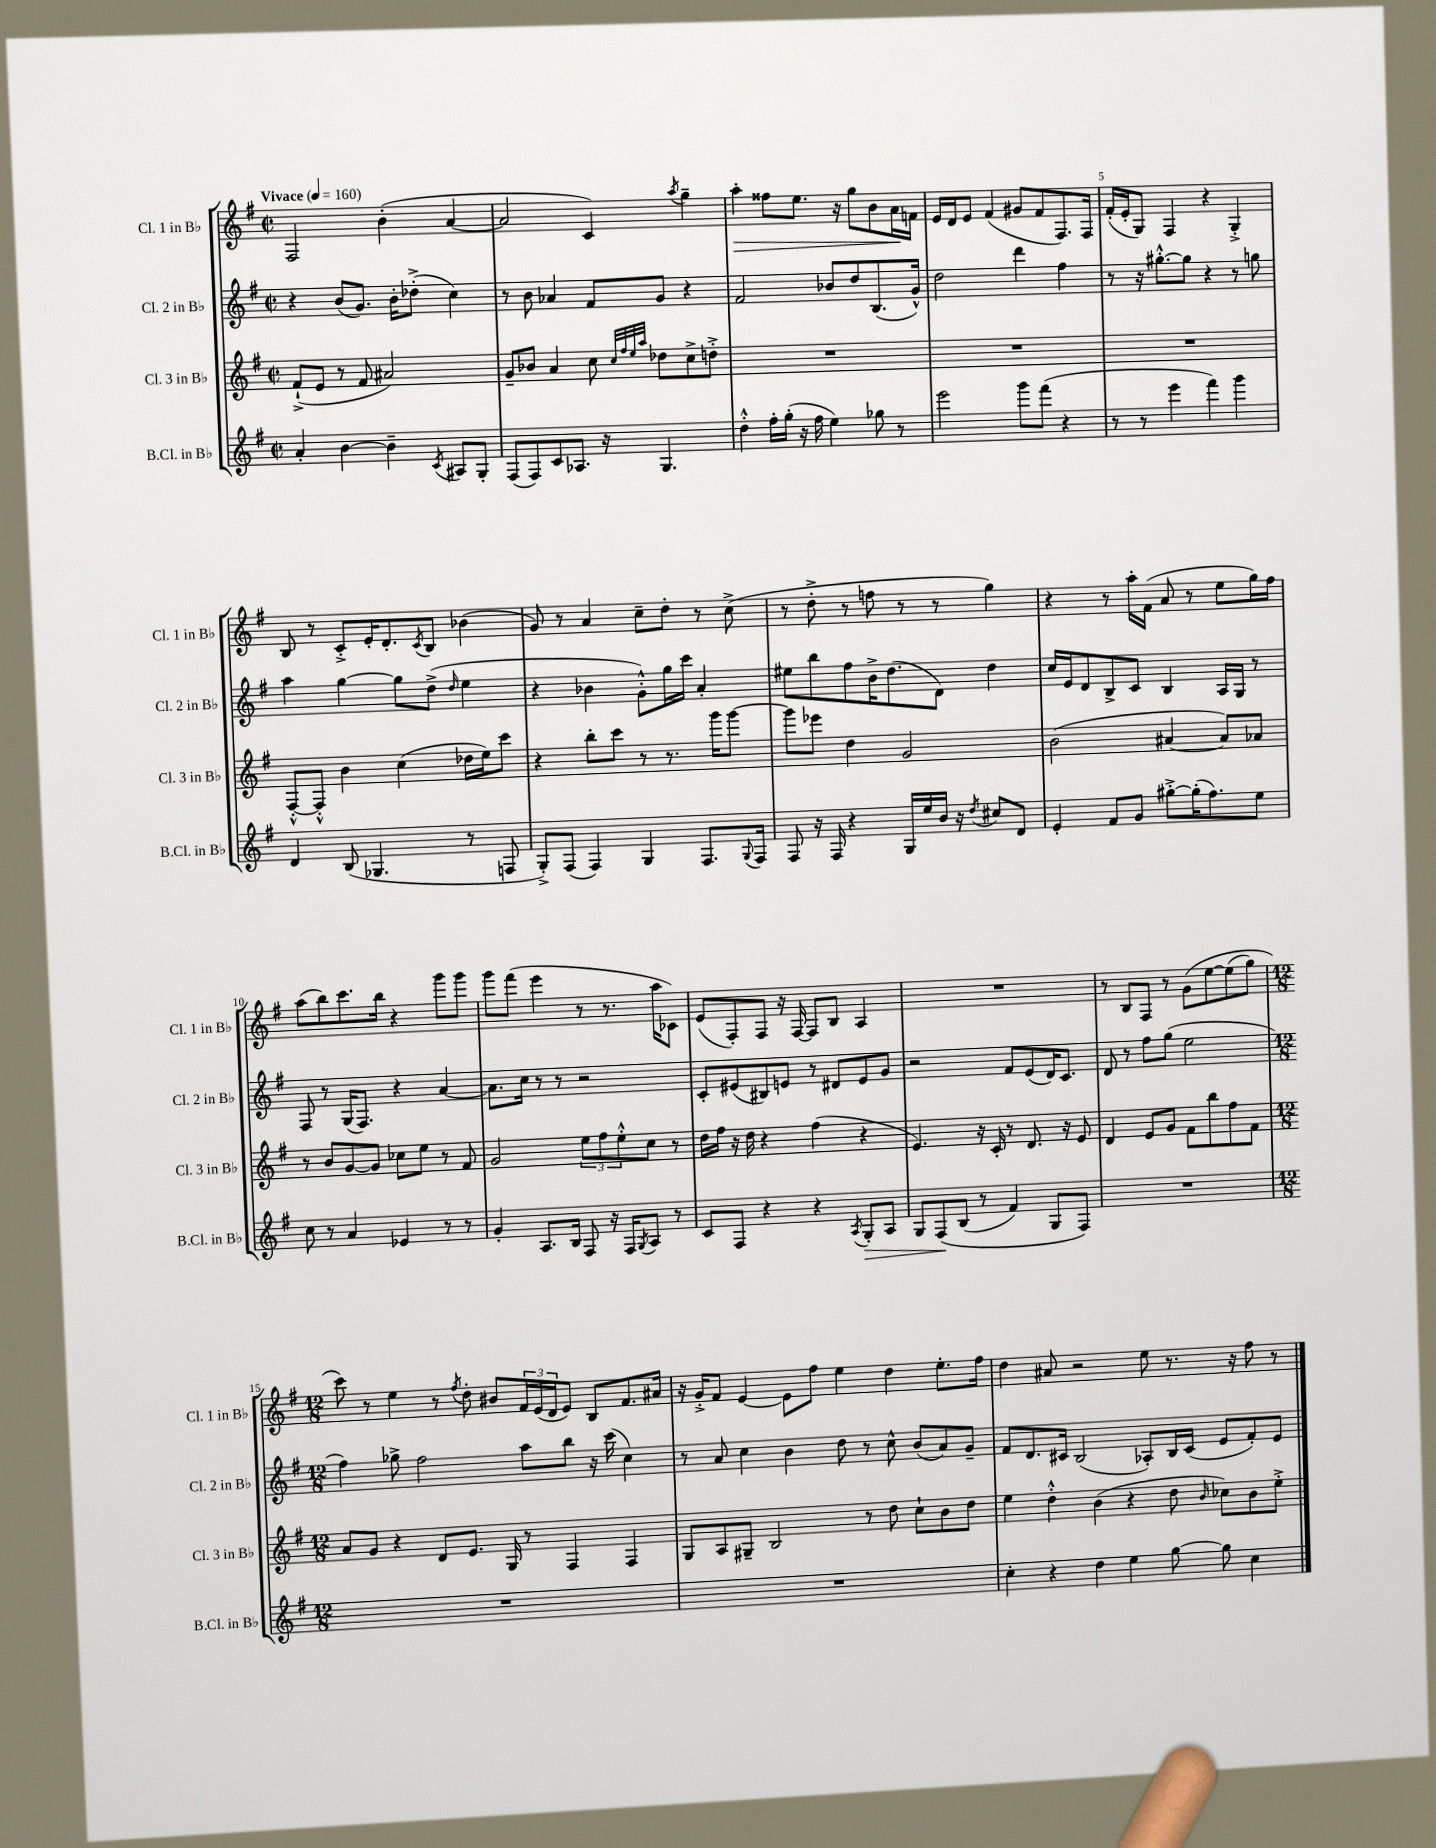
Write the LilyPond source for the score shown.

<<
\new StaffGroup <<
\new Staff = "s0" \with { instrumentName = "Cl. 1 in Bb" shortInstrumentName = "Cl. 1 in Bb" } {
    \clef treble \key g \major \defaultTimeSignature \time 2/2 \tempo "Vivace" 4 = 160
    fis2 b'4-.( a'4~ |
    a'2 c'4) \acciaccatura { a''8 } g''4-- |
    a''4-.\> fisis''8 e''8. r16 g''8 b'8 a'16\! f'16 |
    e'16 d'16 e'8 fis'4( gis'8 fis'8 fis8.) fis16 |
    fis'16-.( e'16-. g8) fis4 r4 g4-.-> |
    b8 r8 c'8-.-> e'16-. d'8.-. \acciaccatura { c'8 } b8 bes'4( |
    g'8) r8 a'4 c''8-- d''8-. r8 c''8->( |
    r8 d''8-.-> r8 f''8 r8 r8 g''4) |
    r4 r8 a''16-. fis'16( a'8 r8 e''8 g''16) fis''16 |
    a''8( b''8) c'''8. b''16 r4 g'''8 g'''8 |
    g'''8 fis'''8( e'''4 r8 r8. a''16 ces'8) |
    e'8( fis8-.) fis8 r16 fis16~ fis8 b8 a4 |
    R1 |
    r8 b8 fis8 r8 g'8\( e''8~ e''8( g''8) |
    \numericTimeSignature \time 12/8 c'''8\) r8 e''4 r8 \acciaccatura { fis''8 } d''8-. bis'8 \tuplet 3/2 { fis'16 e'16( d'16 } e'8) b8 fis'8. ais'16 |
    r16 g'16-.-> fis'8 e'4~ e'8 fis''8 e''4 d''4 e''8.-. fis''16 |
    d''4 ais'8 r2 e''8 r8. r16 fis''8 r8 \bar "|." |
}
\new Staff = "s1" \with { instrumentName = "Cl. 2 in Bb" shortInstrumentName = "Cl. 2 in Bb" } {
    \clef treble \key g \major \defaultTimeSignature \time 2/2
    r4 b'8( g'8.) b'16-. des''8-.->( c''4) |
    r8 b'8 aes'4 fis'8 g'8 r4 |
    fis'2 bes'8 d''8 b8.( g'16-^) |
    d''2 d'''4 fis''4 |
    r8 r16 gis''8.~-.-^ gis''8 r4 r8 g''8 |
    a''4 g''4~ g''8 d''8->( \grace { d''16 } e''4 |
    r4 bes'4 g'8-.-^) g''16 c'''16 a'4-. |
    eis''8 b''8 fis''8 b'16-> d''8.( d'8) d''4 |
    c''16 e'16 d'8 b8-> c'8 b4 a16 g16 r8 |
    fis8 r8 g16( fis8.) r4 a'4~ |
    a'8. c''16 r8 r8 r2 |
    c'8-. eis'8( bis8) e'8 r8 dis'8 e'8 g'8 |
    r2 fis'8 e'8( d'16) c'8. |
    d'8 r8 fis''8 g''8( e''2 |
    \numericTimeSignature \time 12/8 fis''4) ges''8-> fis''2 a''8 b''8 r16 c'''16( c''4) |
    r8 a'8 c''4 b'4 d''8 r8 c''8-^ b'8( a'8) g'8-- |
    fis'8 d'8. cis'16 b2( aes8-.) b16 cis'16( e'8 fis'8-.) e'8 \bar "|." |
}
\new Staff = "s2" \with { instrumentName = "Cl. 3 in Bb" shortInstrumentName = "Cl. 3 in Bb" } {
    \clef treble \key g \major \defaultTimeSignature \time 2/2
    fis'8-!->( e'8 r8 fis'8 ais'2) |
    g'8-- bes'8 a'4 c''8 \grace { c''32 fis''32 e''32 a''32 } des''8 c''8-> d''8-.-> |
    R1 |
    R1 |
    R1 |
    fis8~-.-^ fis8-.-^ b'4 c''4( des''16 e''16) c'''8 |
    r4 b''8-. c'''8 r8 r8. g'''16 g'''8~ |
    g'''8 ees'''8 d''4 g'2 |
    b'2( ais'4~ ais'8) aes'8 |
    r8 b'8 g'8~ g'8 ces''8 e''8 r8 fis'8 |
    g'2 \tuplet 3/2 { e''8 fis''8 e''8-.-^ } c''8 r8 |
    d''16 fis''16 r16 d''16 r4 fis''4( r4 |
    e'4.) r16 c'16-. r8 d'8. r16 e'8 |
    d'4 e'8 g'8 fis'8 b''8 fis''8 fis'8 |
    \numericTimeSignature \time 12/8 a'8 g'8 r4 d'8 e'8. g16 r8 fis4 fis4 |
    g8 a8 gis8-- b2 r8 d''8 c''8-! b'8 d''8 |
    e''4 d''4-.-^ b'4( r4 d''8 \grace { b'16 } ces''8) b'8 e''8-.-> \bar "|." |
}
\new Staff = "s3" \with { instrumentName = "B.Cl. in Bb" shortInstrumentName = "B.Cl. in Bb" } {
    \clef treble \key g \major \defaultTimeSignature \time 2/2
    a'4-. b'4~ b'4-- \acciaccatura { c'8 } ais8 g8-. |
    fis8( fis8) c'8 aes8. r16 g4. |
    d''4-.-^ fis''16-. g''16-.( r16 fis''16 e''4) ges''8 r8 |
    e'''2 g'''8 fis'''8( r4 |
    r8 r8 e'''4 fis'''4) g'''4 |
    d'4 b8( ges4. r8 f8 |
    g8-.->) fis8( fis4) g4 fis8. \appoggiatura { g8 } fis16 |
    fis8 r16 fis16 r4 g16 e''16 b'16 r16 \acciaccatura { d''8 } cis''8 d'8 |
    e'4-. fis'8 g'8 gis''8~-.-> gis''16-.( fis''8.) e''8 |
    c''8 r8 a'4 ees'4 r8 r8 |
    g'4-. a8. b16 fis8 r16 fis16 \acciaccatura { g8 } a8 r8 |
    c'8 fis8 r4 r4 \acciaccatura { a8 } g8-.\> a8 |
    g8 fis8\!\( b8( r8 fis'4) g8 fis8\) |
    R1 |
    \numericTimeSignature \time 12/8 R1. |
    R1. |
    c''4-. r4 d''4 e''4 g''8~ g''8 c''4 \bar "|." |
}
>>
>>
\layout { \context { \Score \override BarNumber.break-visibility = ##(#f #t #t) barNumberVisibility = #(every-nth-bar-number-visible 5) } }
